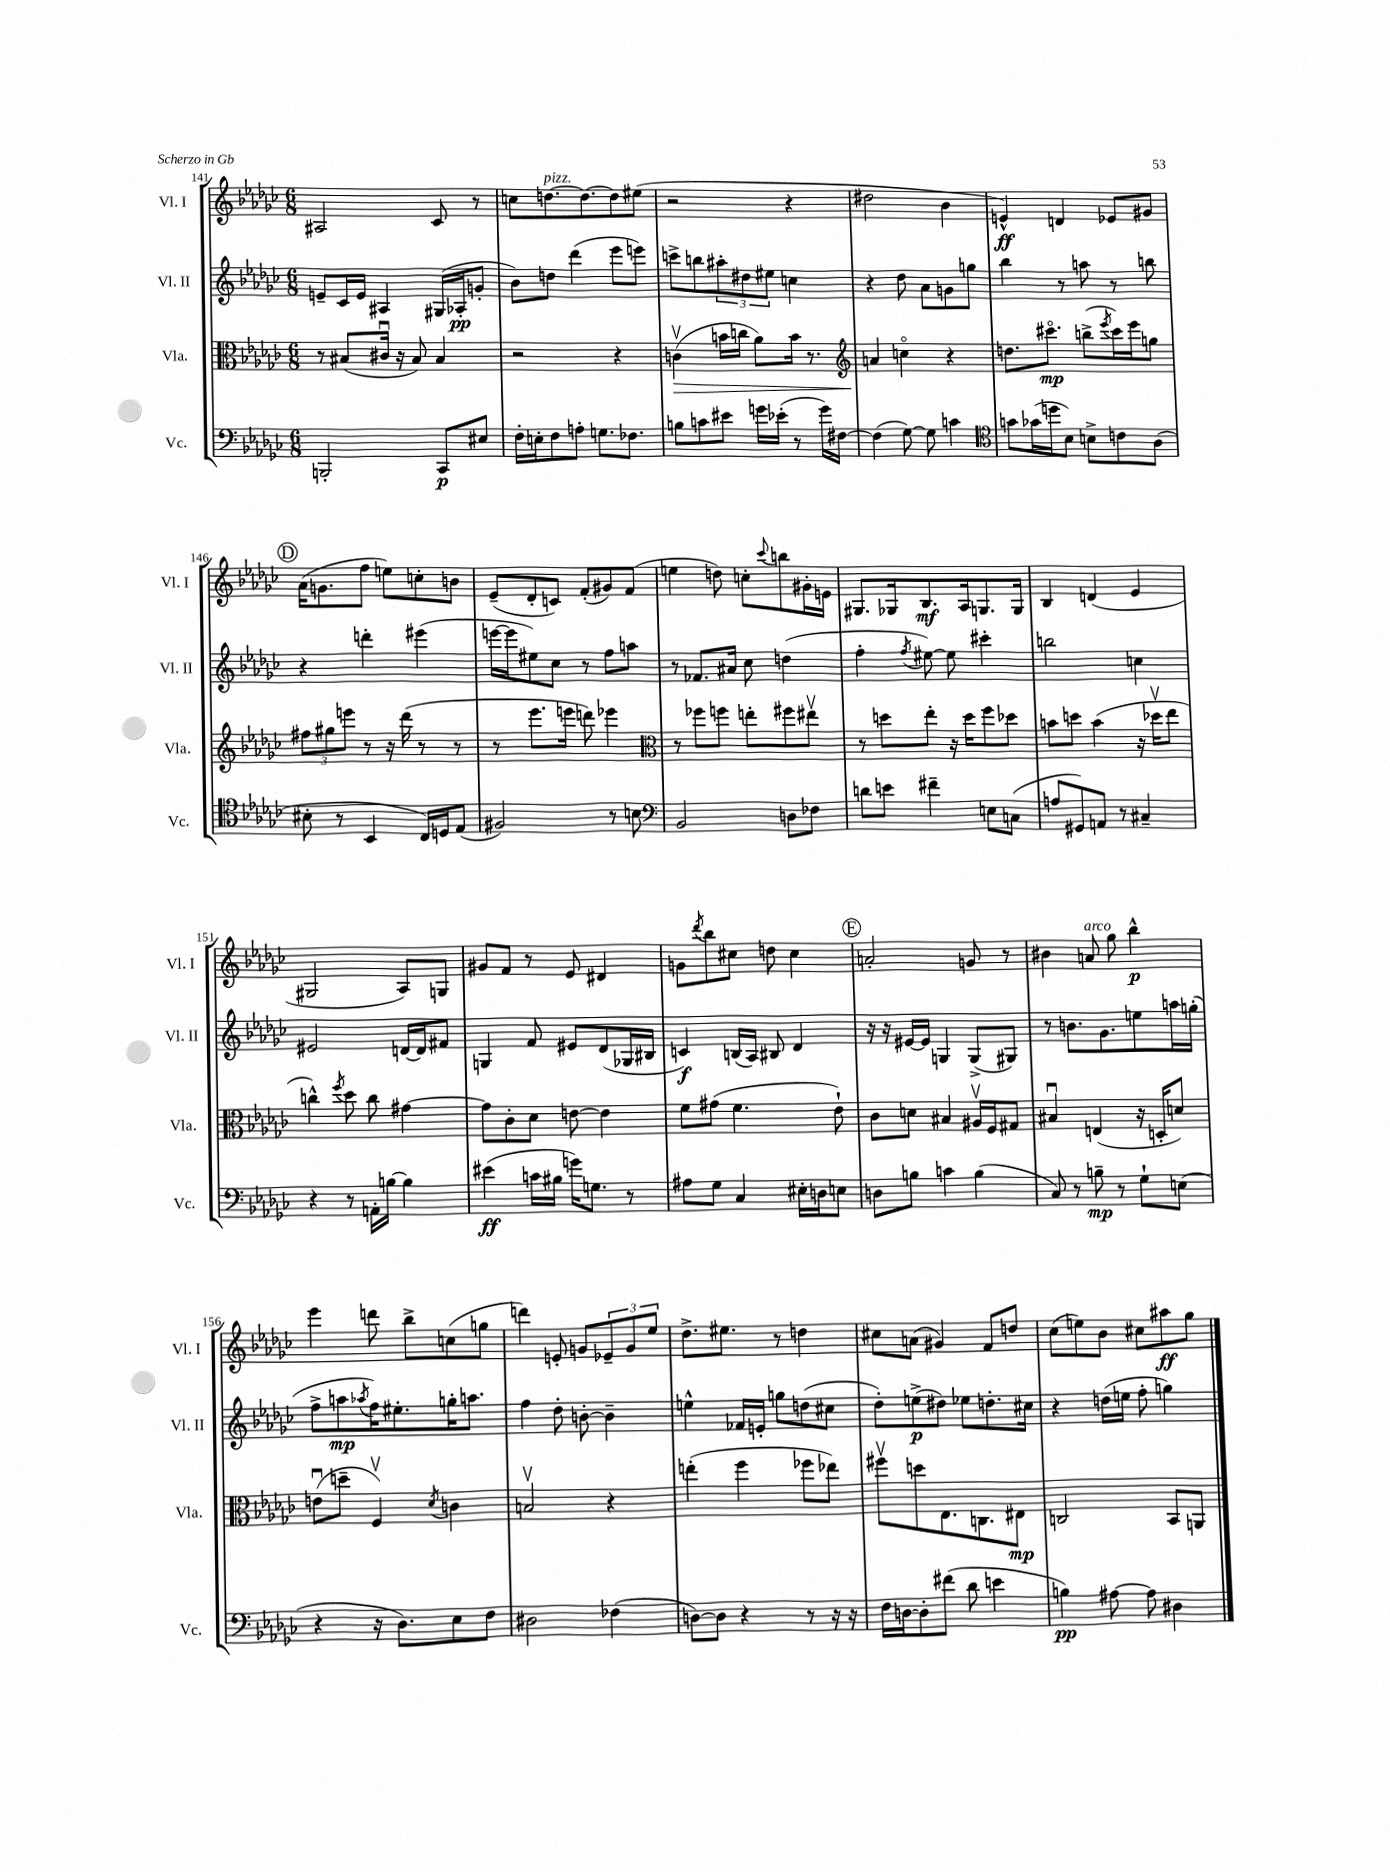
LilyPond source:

<<
\new StaffGroup <<
\new Staff = "s0" \with { instrumentName = "Vl. I" shortInstrumentName = "Vl. I" } {
    \clef treble \key ges \major \numericTimeSignature \time 6/8
    ais2 ces'8 r8 |
    c''8 d''8.~^\markup { \italic "pizz." } d''8.~ d''8 eis''8( |
    r2 r4 |
    dis''2 bes'4 |
    e'4-^\ff) d'4 ees'8 gis'8 |
    \mark \markup { \circle "D" } aes'16( g'8. f''8 e''8) c''8-. b'8 |
    ees'8--( des'8-. c'8) f'8-.( gis'8) f'8( |
    e''4 d''8) c''8-. \appoggiatura { ces'''8 } b''8 gis'16-. e'16 |
    gis8. ges16 bes8.\mf aes16 g8. g16 |
    bes4 d'4( ees'4 |
    gis2 aes8) g8 |
    gis'8 f'8 r8 ees'8 dis'4 |
    g'8 \acciaccatura { des'''8 } bes''8 cis''8 d''8 cis''4 |
    \mark \markup { \circle "E" } a'2-. g'8 r8 |
    bis'4 a'8^\markup { \italic "arco" } ges''8 bes''4-^\p |
    ees'''4 d'''8 bes''8-> c''8( g''8 |
    d'''4) e'8-. g'8 \tuplet 3/2 { ees'8-- g'8 ees''8 } |
    des''8.-> eis''8. r8 d''4 |
    cis''8 a'8( gis'4) f'8 d''8 |
    ces''8( e''8) bes'8 cis''8 ais''8\ff ges''8 \bar "|." |
}
\new Staff = "s1" \with { instrumentName = "Vl. II" shortInstrumentName = "Vl. II" } {
    \clef treble \key ges \major \numericTimeSignature \time 6/8
    e'8-- ces'16 e'16 ais4 gis16( aes16-.\pp g'8-. |
    bes'8) d''8 des'''4( ees'''8 e'''8) |
    c'''8-> b''8 \tuplet 3/2 { ais''8-. dis''8 eis''8 } c''4 |
    r4 des''8 aes'8 g'8 g''8 |
    bes''4 r8 a''8 r8 b''8 |
    \mark \markup { \circle "D" } r4 d'''4-. eis'''4( |
    e'''16~ e'''16 eis''8) ces''8 r8 f''8 a''8 |
    r8 fes'8. ais'16 ces''8 d''4( |
    f''4-. \acciaccatura { f''8 } eis''8~) eis''8 cis'''4-. |
    b''2 c''4 |
    eis'2 d'16~ d'16 fis'8 |
    g4 f'8 eis'8 des'8( ges16 bis16 |
    c'4\f) b16( aes16) bis8 des'4 |
    \mark \markup { \circle "E" } r16 r16 eis'16~ eis'16 g4 g8->( gis8) |
    r8 b'8. ges'8. e''8 a''16 g''16-.( |
    f''8-> a''8\mp \acciaccatura { aes''8 } f''16) eis''8.-. g''16-. a''8. |
    f''4 des''8-. b'8~-. b'4-- |
    e''4-^ fes'16 e'16-. g''8 d''8( cis''8 |
    des''8-.) e''8->\p( dis''8) ees''8 d''8.-. cis''16 |
    r4 d''16( e''16 f''8-. g''4) \bar "|." |
}
\new Staff = "s2" \with { instrumentName = "Vla." shortInstrumentName = "Vla." } {
    \clef alto \key ges \major \numericTimeSignature \time 6/8
    r8 bis8( cis'16\downbow r16 bis8) bis4 |
    r2 r4 |
    c'4\upbow\>( b'16 c''16 aes'8) b'16 r8. |
    \clef treble a'4\! c''4\flageolet r4 |
    d''8. cis'''8.\flageolet\mp b''8->( \acciaccatura { ees'''8 } cis'''16) ees'''16 g''8 |
    \mark \markup { \circle "D" } \tuplet 3/2 { fis''8 gis''8 e'''8 } r8 r16 des'''16( r8 r8 |
    r8 ees'''8. e'''16 d'''8) ees'''4 |
    \clef alto r8 fes''8 f''8 e''8-. fis''8 eis''8\upbow |
    r8 d''8 ees''8-. r16 d''16 f''8 des''8 |
    b'8 d''8 b'4( r16 des''16\upbow ees''8 |
    c''4-^) \acciaccatura { f''8 } des''8 c''8 gis'4~ |
    gis'8 ces'8-. des'8 e'8~ e'4 |
    f'8 gis'8( f'4. ees'8-!) |
    \mark \markup { \circle "E" } ces'8 d'8 bis4 ais16\upbow f16 gis8 |
    bis4\downbow e4( r16 d16-. d'8) |
    e'8\downbow( d''8-- f4\upbow) \acciaccatura { des'8 } c'4 |
    b2\upbow r4 |
    e''4-.( f''4 fes''8 ees''8) |
    fis''8\upbow d''8 ees8. c8. eis8\mp |
    c2 bes,8 a,8 \bar "|." |
}
\new Staff = "s3" \with { instrumentName = "Vc." shortInstrumentName = "Vc." } {
    \clef bass \key ges \major \numericTimeSignature \time 6/8
    b,,2-. ces,8\p eis8 |
    f16-. e16-. f8 a8-. g8. fes8. |
    b8 c'8 eis'8 g'16 ees'16-.( r8 g'16) fis16~ |
    fis4( ges8~) ges8 c'4 |
    \clef tenor g'8 ges'16( d''16 bes8) b8-> c'8 aes8( |
    \mark \markup { \circle "D" } bis8-. r8 bes,4 ces16) d16 ees8( |
    fis2) r8 b8 |
    \clef bass bes,2 d8 fes8 |
    d'8 e'8 fis'4-- e8 c8( |
    a8 gis,8) a,8 r8 cis4-- |
    r4 r8 a,16-. b16~ b4 |
    eis'4\ff( c'16 bis16 g'16) g8. r8 |
    ais8 ges8 ces4 eis16-. d16 e8 |
    \mark \markup { \circle "E" } d8 b8 c'4 b4( |
    ces8) r8 b8--\mp r8 ges8-! e8( |
    r4 r16 des8.) ees8 f8 |
    dis2 fes4( |
    d8~) d8 r4 r8 r16 r16 |
    f16 d16~ d8-. fis'8( des'8 e'4 |
    b4\pp) ais8~ ais8 dis4 \bar "|." |
}
>>
>>
\layout { \context { \Score currentBarNumber = #141 } }
